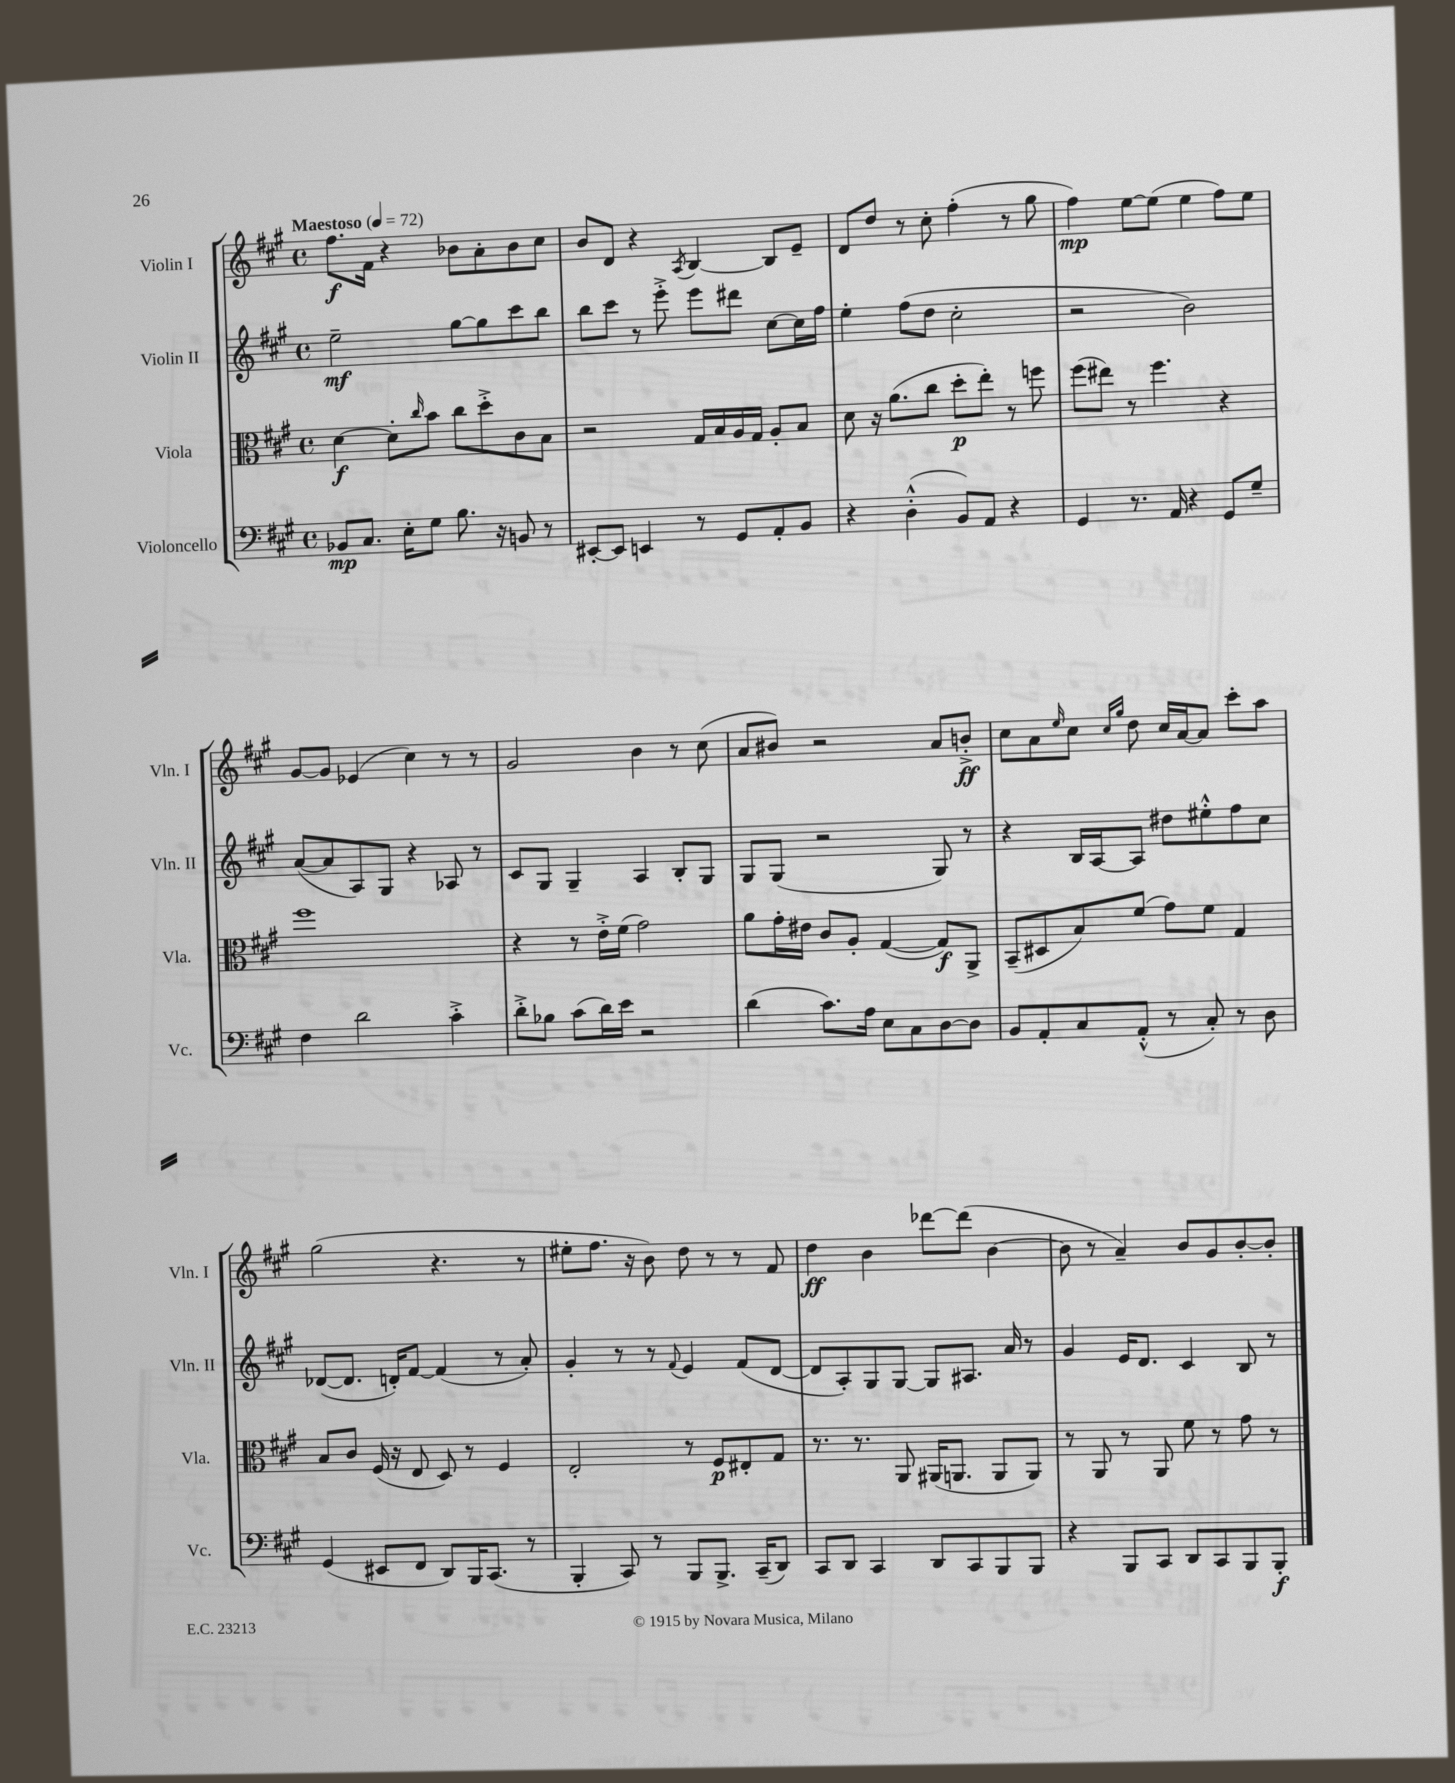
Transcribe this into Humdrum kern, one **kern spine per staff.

**kern	**kern	**kern	**kern
*staff4	*staff3	*staff2	*staff1
*clefF4	*clefC3	*clefG2	*clefG2
*k[f#c#g#]	*k[f#c#g#]	*k[f#c#g#]	*k[f#c#g#]
*M4/4	*M4/4	*M4/4	*M4/4
*met(c)	*met(c)	*met(c)	*met(c)
*MM72	*MM72	*MM72	*MM72
8BB-	[4d	2ee~	8.ff#
8.C#	.	.	.
.	.	.	16f#
.	8d']	.	4r
16E'	.	.	.
.	16qqcc#	.	.
8G#	8b	.	.
8.B	8cc#	[8gg#	8b-
.	8dd'^	8gg#]	8a'
16r	.	.	.
8BB	8c#	8ccc#	8b-
8r	8B	8bb	8cc#
=	=	=	=
[8EE#'	2r	8bb	8b
8EE#]	.	8ccc#	8d
4EE	.	8r	4r
.	.	8eee'^	.
.	.	.	8qA
8r	16G#	8eee	[4B
.	16B	.	.
8GG#	16A	8ddd#	.
.	16G#	.	.
8AA'	8A'	[8cc#	8B]
8BB	8B	16cc#]	8e~
.	.	16ff#	.
=	=	=	=
4r	8d	4ee'	8d
.	16r	.	8dd
.	(8.a	.	.
(4D'^^	.	(8ff#	8r
.	8cc#	8dd	8cc#'
8BB)	8dd'	2cc#'	(4ff#'
8AA	8ee')	.	.
4r	8r	.	8r
.	8ff	.	8gg#
=	=	=	=
4GG#	(8ff#	2r	4ff#)
.	8ee#)	.	.
8.r	8r	.	[8ee
.	4.ff#	.	(8ee]
16AA	.	.	.
4r	.	2b)	4ee
8GG#	4r	.	8ff#)
8G#~	.	.	8ee
=	=	=	=
4F#	1ff#	([8a	[8g#
.	.	8a]	8g#]
2d	.	8A)	(4e-
.	.	8G#	.
.	.	4r	4cc#)
4c#'^	.	8A-	8r
.	.	8r	8r
=	=	=	=
8d'^	4r	8c#	2g#
8B-	.	8G#	.
(8c#	8r	4G#~	.
16d)	16e'^	.	.
16e	(16f#	.	.
2r	2g#)	4A	4b
.	.	8B'	8r
.	.	8G#	(8cc#
=	=	=	=
(4d	8a	8G#	8a
.	16g#'	(8G#	8b#)
.	16e#	.	.
8.c#)	8c#	2r	2r
.	8A'	.	.
16A	.	.	.
8E	([4G#	.	.
8C#	.	.	.
[8D	8G#])	8G#)	8a
8D]	8AA^	8r	8b'^
=	=	=	=
8BB	(8BB~	4r	8cc#
8AA'	8D#	.	8a
.	.	.	16qqee
8C#	8B)	16B	8cc#
.	.	[16A	.
.	.	.	16qqcc#
.	.	.	16qqgg#
(8AA'^^	(8f#	8A]	8dd
8r	8g#)	8dd#	16cc#
.	.	.	[16a
8C#')	8f#	8ee#'^^	8a]
8r	4G#	8ff#	8ccc#'
8D	.	8cc#	8aa
=	=	=	=
(4GG#	8B	([8d-	(2gg#
.	8c#	8.d-]	.
8EE#	(16F#	.	.
.	16r	16d')	.
8FF#	8E	[8f#	.
8DD)	8D)	(4f#]	4.r
16BBB	8r	.	.
(8.CC#	.	.	.
.	4F#	8r	.
8r	.	8a')	8r
=	=	=	=
4BBB'	2E'	4g#'	8ee#'
.	.	.	8.ff#
8CC#)	.	8r	.
.	.	.	16r
8r	.	8r	8b)
.	.	8qqf#	.
8BBB	8r	4e	8dd
8.BBB^	8F#	.	8r
.	8E#'	(8f#	8r
(16CC#~	.	.	.
8DD)	8G#	[8d	8f#
=	=	=	=
8CC#	8.r	8d]	4dd
8DD	.	8A')	.
.	8.r	.	.
4CC#	.	8G#	4b
.	8AA	[8G#	.
8DD	(16AA#	8G#]	[8ddd-
.	8.AA	.	.
8CC#	.	8.A#	(8ddd-]
8BBB	8AA	.	[4b
.	.	16a	.
8BBB	8AA)	8r	.
=	=	=	=
4r	8r	4g#	8b]
.	8AA	.	8r
8BBB	8r	16e	4a~)
.	.	8.d	.
8CC#	8AA	.	.
8DD	8f#	4c#	8b
8CC#	8r	.	8g#
8BBB	8g#	8B	[8b'
8BBB'	8r	8r	8b']
==	==	==	==
*-	*-	*-	*-
